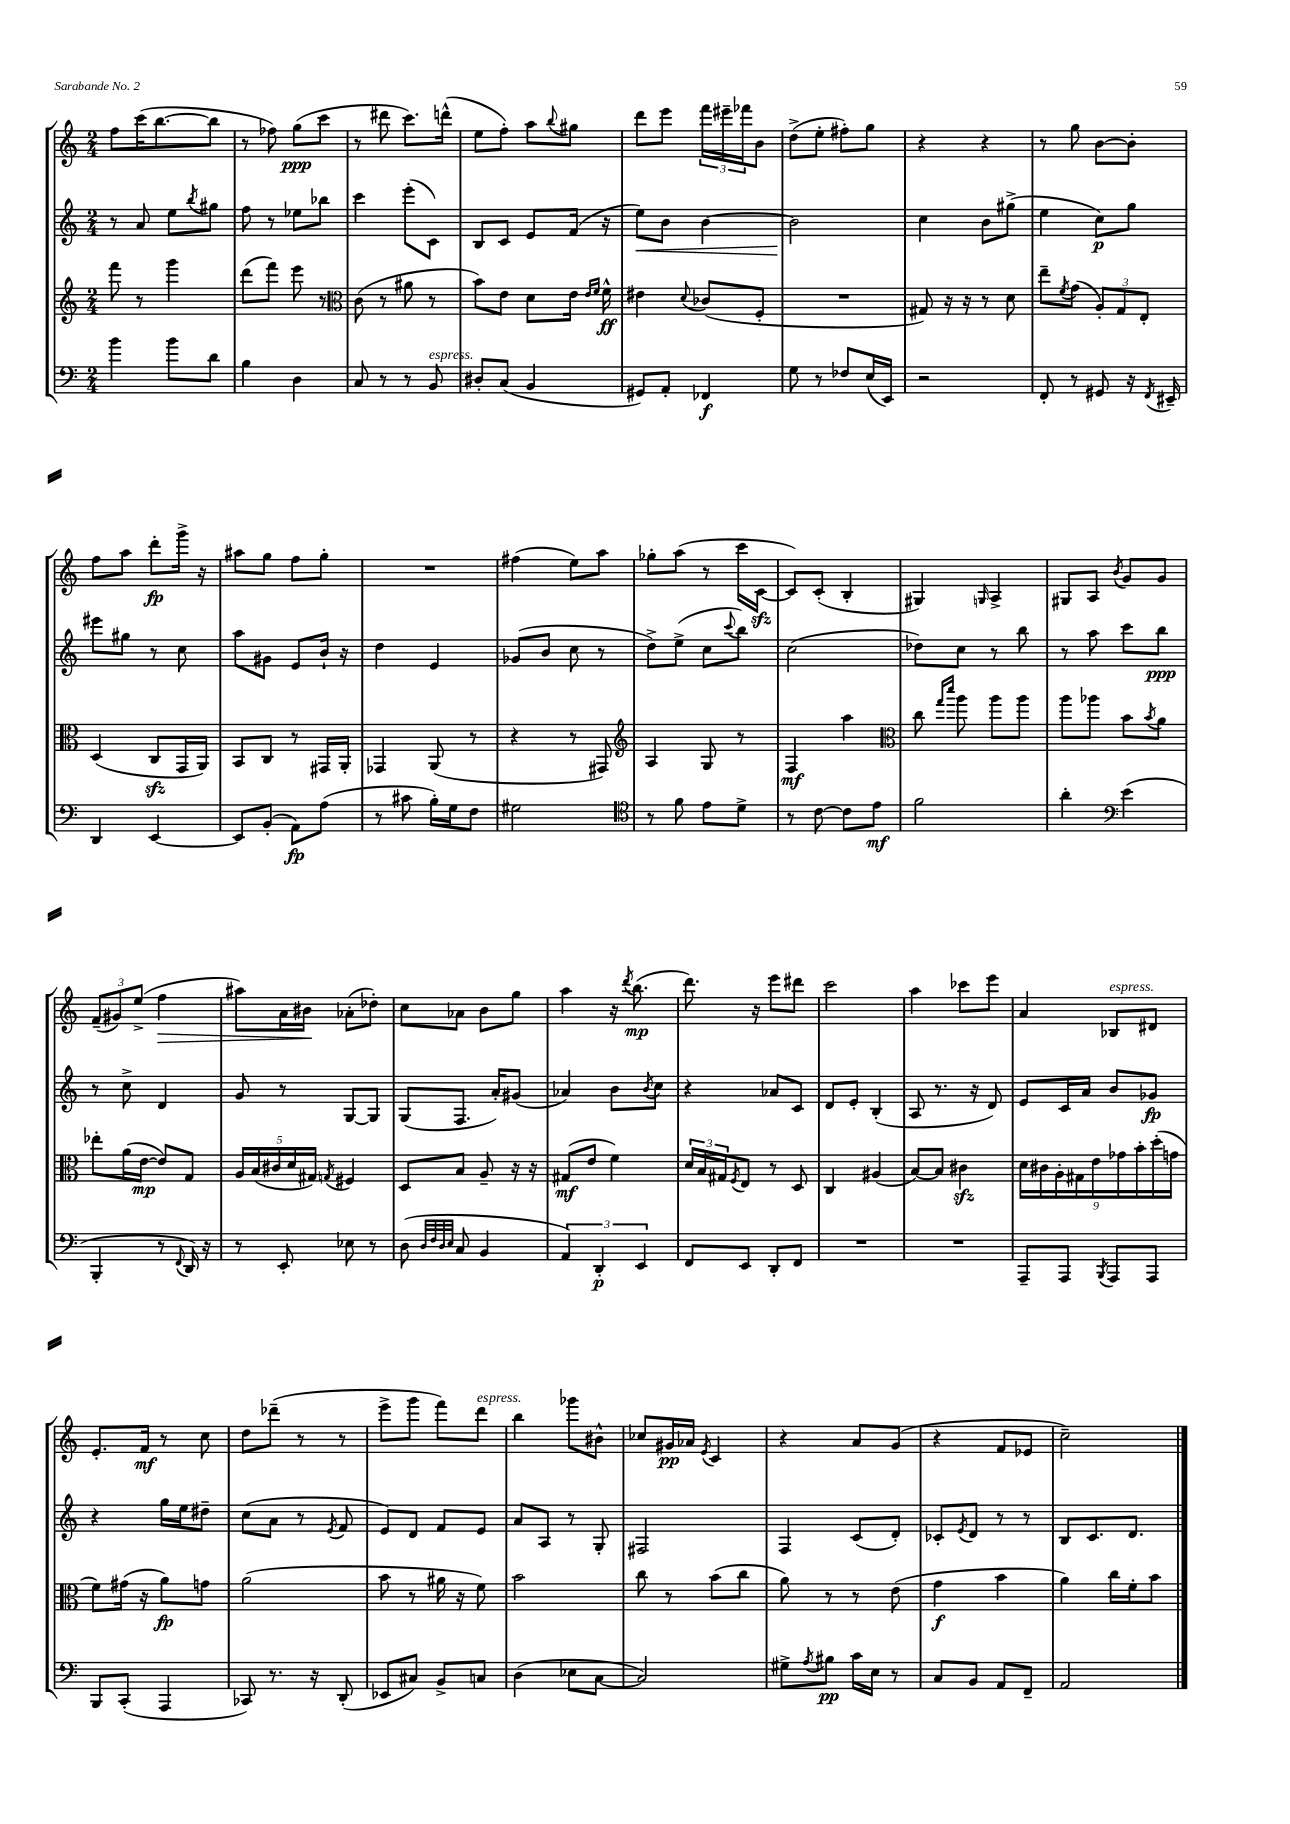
<<
\new StaffGroup <<
\new Staff = "s0" {
    \clef treble \key c \major \numericTimeSignature \time 2/4
    f''8 c'''16( b''8.~ b''8 |
    r8 fes''8) g''8\ppp( c'''8 |
    r8 dis'''8 c'''8.) d'''16-^( |
    e''8 f''8-.) a''8 \appoggiatura { b''8 } gis''8 |
    d'''8 e'''8 \tuplet 3/2 { f'''16 eis'''16-- fes'''16 } b'8 |
    d''8->( e''8-. fis''8-.) g''8 |
    r4 r4 |
    r8 g''8 b'8~ b'8-. |
    f''8 a''8 d'''8-.\fp g'''16-> r16 |
    ais''8 g''8 f''8 g''8-. |
    R2 |
    fis''4( e''8) a''8 |
    ges''8-. a''8( r8 c'''16 c'16~\sfz |
    c'8) c'8-.( b4-. |
    gis4) \grace { g16 } a4-> |
    gis8 a8 \acciaccatura { b'8 } g'8 g'8 |
    \tuplet 3/2 { f'8--( gis'8) e''8->( } f''4\> |
    ais''8) a'16 bis'16\! aes'8-.( des''8-.) |
    c''8 aes'8 b'8 g''8 |
    a''4 r16 \acciaccatura { d'''8 } b''8.\mp( |
    d'''8.) r16 e'''8 dis'''8 |
    c'''2 |
    a''4 ces'''8 e'''8 |
    a'4 bes8^\markup { \italic "espress." } dis'8 |
    e'8.-. f'16\mf r8 c''8 |
    d''8 des'''8--( r8 r8 |
    e'''8-> g'''8 f'''8) d'''8^\markup { \italic "espress." } |
    b''4 ges'''8 bis'8-^ |
    ces''8 gis'16\pp aes'16 \acciaccatura { e'8 } c'4 |
    r4 a'8 g'8( |
    r4 f'8 ees'8 |
    c''2--) \bar "|." |
}
\new Staff = "s1" {
    \clef treble \key c \major \numericTimeSignature \time 2/4
    r8 a'8 e''8 \acciaccatura { b''8 } gis''8 |
    f''8 r8 ees''8 bes''8 |
    c'''4 e'''8-.( c'8) |
    b8 c'8 e'8 f'16( r16 |
    e''8\<) b'8 b'4~ |
    b'2\! |
    c''4 b'8 gis''8->( |
    e''4 c''8\p) g''8 |
    eis'''8 gis''8 r8 c''8 |
    a''8 gis'8 e'8 b'16-! r16 |
    d''4 e'4 |
    ges'8( b'8 c''8 r8 |
    d''8->) e''8->( c''8 \appoggiatura { c'''8 } b''8) |
    c''2( |
    des''8) c''8 r8 b''8 |
    r8 a''8 c'''8 b''8\ppp |
    r8 c''8-> d'4 |
    g'8 r8 g8~ g8 |
    g8( f8. a'16-.) gis'8( |
    aes'4) b'8 \acciaccatura { b'8 } c''8 |
    r4 aes'8 c'8 |
    d'8 e'8-. b4-.( |
    a8 r8. r16 d'8) |
    e'8 c'16 a'16 b'8 ges'8\fp |
    r4 g''16 e''16 dis''8-- |
    c''8( a'8 r8 \acciaccatura { e'8 } f'8 |
    e'8) d'8 f'8 e'8 |
    a'8 a8 r8 g8-. |
    fis2 |
    f4 c'8( d'8-.) |
    ces'8-. \acciaccatura { e'8 } d'8 r8 r8 |
    b8 c'8. d'8. \bar "|." |
}
\new Staff = "s2" {
    \clef treble \key c \major \numericTimeSignature \time 2/4
    f'''8 r8 g'''4 |
    d'''8( f'''8) e'''8 r8 |
    \clef alto c'8( r8 ais'8 r8 |
    b'8) e'8 d'8 e'16 \grace { e'16 f'16 } f'16-^\ff |
    eis'4 \appoggiatura { d'8 } ces'8( f8-. |
    R2 |
    gis8) r16 r16 r8 d'8 |
    e''8-- \acciaccatura { f'8 } g'8( \tuplet 3/2 { a8-.) g8 e8-. } |
    d4( c8\sfz g,16 a,16) |
    b,8 c8 r8 gis,16 a,16-. |
    ges,4 a,8( r8 |
    r4 r8 gis,8) |
    \clef treble a4 g8 r8 |
    f4\mf a''4 |
    \clef alto c''8 \grace { g''16 d'''16 } a''8 a''8 a''8 |
    a''8 aes''8 b'8 \acciaccatura { b'8 } a'8 |
    ees''8-. a'16( e'16~\mp e'8) g8 |
    \tuplet 5/4 { a16 b16( cis'16 d'16 gis16) } \acciaccatura { g8 } fis4 |
    d8 b8 a8-- r16 r16 |
    gis8\mf( e'8 f'4) |
    \tuplet 3/2 { d'16 b16 gis16 } \acciaccatura { f8 } e8 r8 d8 |
    c4 ais4( |
    b8~) b8 cis'4\sfz |
    \tuplet 9/8 { d'16 cis'16 a16-. gis16 e'16 ges'16 b'16-. d''16-.( g'16 } |
    f'8) gis'16( r16 a'8\fp) g'8 |
    a'2( |
    b'8 r8 ais'16 r16 f'8) |
    b'2 |
    c''8 r8 b'8( c''8 |
    a'8) r8 r8 e'8( |
    g'4\f b'4 |
    a'4) c''16 f'16-. b'8 \bar "|." |
}
\new Staff = "s3" {
    \clef bass \key c \major \numericTimeSignature \time 2/4
    b'4 b'8 d'8 |
    b4 d4 |
    c8 r8 r8 b,8^\markup { \italic "espress." } |
    dis8-. c8( b,4 |
    gis,8) a,8-. fes,4\f |
    g8 r8 fes8 e16( e,16) |
    r2 |
    f,8-. r8 gis,8 r16 \acciaccatura { f,8 } eis,16-- |
    d,4 e,4~ |
    e,8 b,8-.( a,8\fp) a8( |
    r8 cis'8 b16-.) g16 f8 |
    gis2 |
    \clef tenor r8 f'8 e'8 d'8-> |
    r8 c'8~ c'8 e'8\mf |
    f'2 |
    a'4-. \clef bass e'4( |
    b,,4-. r8 \appoggiatura { f,8 } d,16) r16 |
    r8 e,8-. ees8 r8 |
    d8( \grace { d32 f32 d32 e32 } c8 b,4 |
    \tuplet 3/2 { a,4) d,4-.\p e,4 } |
    f,8 e,8 d,8-. f,8 |
    R2 |
    R2 |
    a,,8-- a,,8 \acciaccatura { b,,8 } a,,8 a,,8 |
    b,,8 c,8-.( a,,4 |
    ces,8) r8. r16 d,8-.( |
    ees,8 cis8) b,8-> c8 |
    d4( ees8 c8~ |
    c2) |
    gis8-> \acciaccatura { a8 } bis8\pp c'16 e16 r8 |
    c8 b,8 a,8 f,8-- |
    a,2 \bar "|." |
}
>>
>>
\layout { \context { \Score \remove "Bar_number_engraver" } }
